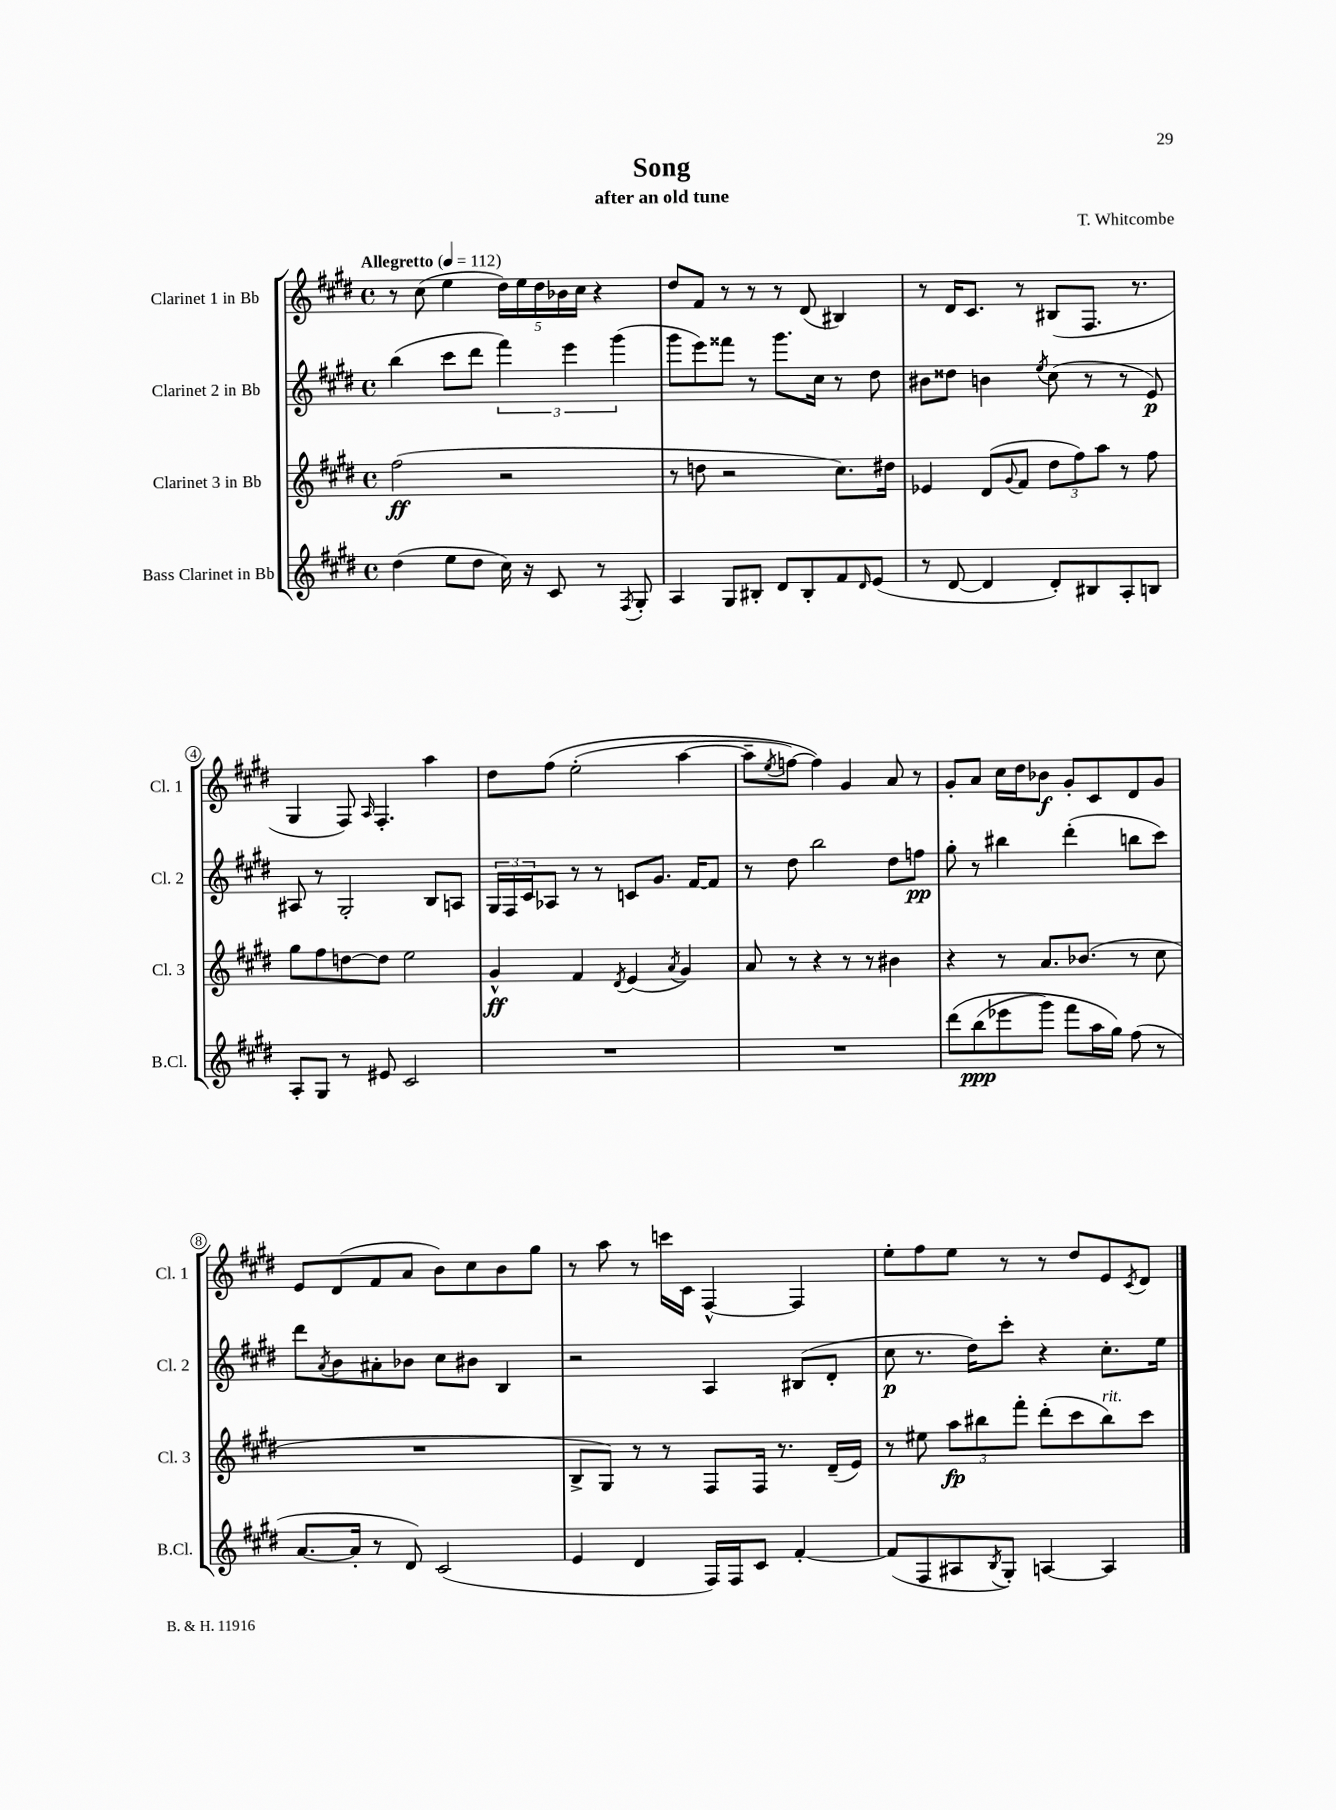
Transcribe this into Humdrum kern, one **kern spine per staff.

**kern	**dynam	**kern	**dynam	**kern	**dynam	**kern	**dynam
*part4	*part4	*part3	*part3	*part2	*part2	*part1	*part1
*staff4	*staff4	*staff3	*staff3	*staff2	*staff2	*staff1	*staff1
*I"Bass Clarinet in Bb	*	*I"Clarinet 3 in Bb	*	*I"Clarinet 2 in Bb	*	*I"Clarinet 1 in Bb	*
*I'B.Cl.	*	*I'Cl. 3	*	*I'Cl. 2	*	*I'Cl. 1	*
*clefG2	*	*clefG2	*	*clefG2	*	*clefG2	*
*k[f#c#g#d#]	*	*k[f#c#g#d#]	*	*k[f#c#g#d#]	*	*k[f#c#g#d#]	*
*M4/4	*	*M4/4	*	*M4/4	*	*M4/4	*
*met(c)	*	*met(c)	*	*met(c)	*	*met(c)	*
*MM112	*	*MM112	*	*MM112	*	*MM112	*
=1	=1	=1	=1	=1	=1	=1	=1
!	!	!	!	!	!	!LO:TX:a:B:t=Allegretto	!
(4dd#\	.	(2ff#\	ff	(4bb\	.	8r	.
.	.	.	.	.	.	(8cc#\	.
8ee\L	.	.	.	8ccc#\L	.	4ee\	.
8dd#\J	.	.	.	8ddd#\J	.	.	.
16cc#\)	.	2r	.	6fff#\)	.	20dd#\LL)	.
.	.	.	.	.	.	20ee\	.
16r	.	.	.	.	.	.	.
.	.	.	.	.	.	20dd#\	.
8c#/	.	.	.	.	.	.	.
.	.	.	.	.	.	20b-X\	.
.	.	.	.	6eee\	.	.	.
.	.	.	.	.	.	20cc#\JJ	.
8r	.	.	.	.	.	4r	.
.	.	.	.	(6ggg#\	.	.	.
8qF#/	.	.	.	.	.	.	.
8G#'/	.	.	.	.	.	.	.
=2	=2	=2	=2	=2	=2	=2	=2
4A/	.	8r	.	8ggg#\L	.	8dd#/L	.
.	.	8ddn\	.	8eee\)	.	8f#/J	.
8G#/L	.	2r	.	8fff##X\J	.	8r	.
8B#X'/J	.	.	.	8r	.	8r	.
8d#/L	.	.	.	8.ggg#\L	.	8r	.
8B#'/	.	.	.	.	.	(8d#/	.
.	.	.	.	16cc#\Jk	.	.	.
8f#/	.	8.cc#\L)	.	8r	.	4B#X/)	.
16qqd#/	.	.	.	.	.	.	.
(8e/J	.	.	.	8dd#\	.	.	.
.	.	16dd#X\Jk	.	.	.	.	.
=3	=3	=3	=3	=3	=3	=3	=3
8r	.	4e-X/	.	8b#X\L	.	8r	.
[8d#/	.	.	.	8dd##X\J	.	16d#/KL	.
.	.	.	.	.	.	8.c#/J	.
4d#/]	.	(8d#/L	.	4bn\	.	.	.
.	.	8qqg#/	.	.	.	.	.
.	.	8f#/J	.	.	.	8r	.
.	.	.	.	8qee/	.	.	.
8d#'/L)	.	12dd#\L	.	(8cc#\	.	(8B#X/L	.
.	.	12ff#\)	.	.	.	.	.
8B#X/	.	.	.	8r	.	8.F#/J	.
.	.	12aa\J	.	.	.	.	.
8A'/	.	8r	.	8r	.	.	.
.	.	.	.	.	.	8.r	.
8Bn/J	.	8ff#\	.	8e/)	p	.	.
!!LO:LB:g=z
=4	=4	=4	=4	=4	=4	=4	=4
8A'/L	.	8gg#\L	.	8A#X/	.	4G#/	.
8G#/J	.	8ff#\	.	8r	.	.	.
8r	.	[8ddn\	.	2G#'/	.	8F#/)	.
.	.	.	.	.	.	16qqA/	.
8e#X/	.	8dd\J]	.	.	.	4.F#'/	.
2c#/	.	2ee\	.	.	.	.	.
.	.	.	.	8B/L	.	4aa\	.
.	.	.	.	8An/J	.	.	.
=5	=5	=5	=5	=5	=5	=5	=5
1r	.	4g#^^/	ff	24G#/LL	.	8dd#\L	.
.	.	.	.	24F#/	.	.	.
.	.	.	.	24c#/J	.	.	.
.	.	.	.	8A-X/J	.	(8ff#\J	.
.	.	4f#/	.	8r	.	(2ee'\	.
.	.	.	.	8r	.	.	.
.	.	8qd#/	.	.	.	.	.
.	.	(4e/	.	8cn/L	.	.	.
.	.	.	.	8.g#/J	.	.	.
.	.	8qa/	.	.	.	.	.
.	.	4g#/)	.	.	.	[4aa\	.
.	.	.	.	[16f#/KL	.	.	.
.	.	.	.	8f#/J]	.	.	.
=6	=6	=6	=6	=6	=6	=6	=6
1r	.	8a/	.	8r	.	8aa~\L]	.
.	.	.	.	.	.	8qee/	.
.	.	8r	.	8dd#\	.	[8ffn\J)	.
.	.	4r	.	2bb\	.	4ff\])	.
.	.	8r	.	.	.	4g#/	.
.	.	8r	.	.	.	.	.
.	.	4b#X\	.	8dd#\L	.	8a/	.
.	.	.	.	8ffn\J	pp	8r	.
=7	=7	=7	=7	=7	=7	=7	=7
(8ddd#\L	.	4r	.	8gg#'\	.	8g#'/L	.
(8bb\	ppp	.	.	8r	.	8a/J	.
8eee-X\	.	8r	.	4bb#X\	.	16cc#\LL	.
.	.	.	.	.	.	16dd#\J	.
8ggg#\J)	.	8.a/L	.	.	.	8b-X\J	f
8fff#\L	.	.	.	(4ddd#'\	.	8g#'/L	.
.	.	(8.b-X/J	.	.	.	.	.
16aa\L	.	.	.	.	.	8c#/	.
16gg#\JJ)	.	.	.	.	.	.	.
(8ff#\	.	8r	.	8bbn\L	.	8d#/	.
8r	.	8cc#\	.	8ccc#\J)	.	8g#/J	.
!!LO:LB:g=z
=8	=8	=8	=8	=8	=8	=8	=8
[8.a/L	.	1r	.	8ddd#\L	.	8e/L	.
.	.	.	.	8qa/	.	.	.
.	.	.	.	8b\	.	(8d#/	.
16a'/Jk]	.	.	.	.	.	.	.
8r	.	.	.	8a#X'\	.	8f#/	.
8d#/)	.	.	.	8b-X\J	.	8a/J	.
(2c#/	.	.	.	8cc#\L	.	8b\L)	.
.	.	.	.	8b#X\J	.	8cc#\	.
.	.	.	.	4B/	.	8b\	.
.	.	.	.	.	.	8gg#\J	.
=9	=9	=9	=9	=9	=9	=9	=9
4e/	.	8B^/L	.	2r	.	8r	.
.	.	8G#/J)	.	.	.	8aa\	.
4d#/	.	8r	.	.	.	8r	.
.	.	8r	.	.	.	16cccn\LL	.
.	.	.	.	.	.	16c#\JJ	.
16F#/LL)	.	8F#/L	.	4A/	.	[4F#^^/	.
16F#/J	.	.	.	.	.	.	.
8c#/J	.	16F#/Jk	.	.	.	.	.
.	.	8.r	.	.	.	.	.
[4f#'/	.	.	.	(8B#X/L	.	4F#/]	.
.	.	(16d#~/LL	.	8d#'/J	.	.	.
.	.	16e/JJ)	.	.	.	.	.
=10	=10	=10	=10	=10	=10	=10	=10
(8f#/L]	.	8r	.	8cc#\	p	8ee'\L	.
8F#/	.	8ee#X\	.	8.r	.	8ff#\	.
8A#X/	.	12aa\L	fp	.	.	8ee\J	.
.	.	.	.	16dd#\KL)	.	.	.
.	.	12bb#X\	.	.	.	.	.
8qB/	.	.	.	.	.	.	.
8G#'/J)	.	.	.	8ccc#'\J	.	8r	.
.	.	12fff#'\J	.	.	.	.	.
[4An/	.	(8ddd#'\L	.	4r	.	8r	.
.	.	8ccc#\	.	.	.	8dd#/L	.
!	!	!LO:TX:a:i:t=rit.	!	!	!	!	!
4A/]	.	8bb#\)	.	8.cc#'\L	.	8e/	.
.	.	.	.	.	.	8qc#/	.
.	.	8ccc#\J	.	.	.	8d#/J	.
.	.	.	.	16ee\Jk	.	.	.
==	==	==	==	==	==	==	==
*-	*-	*-	*-	*-	*-	*-	*-
